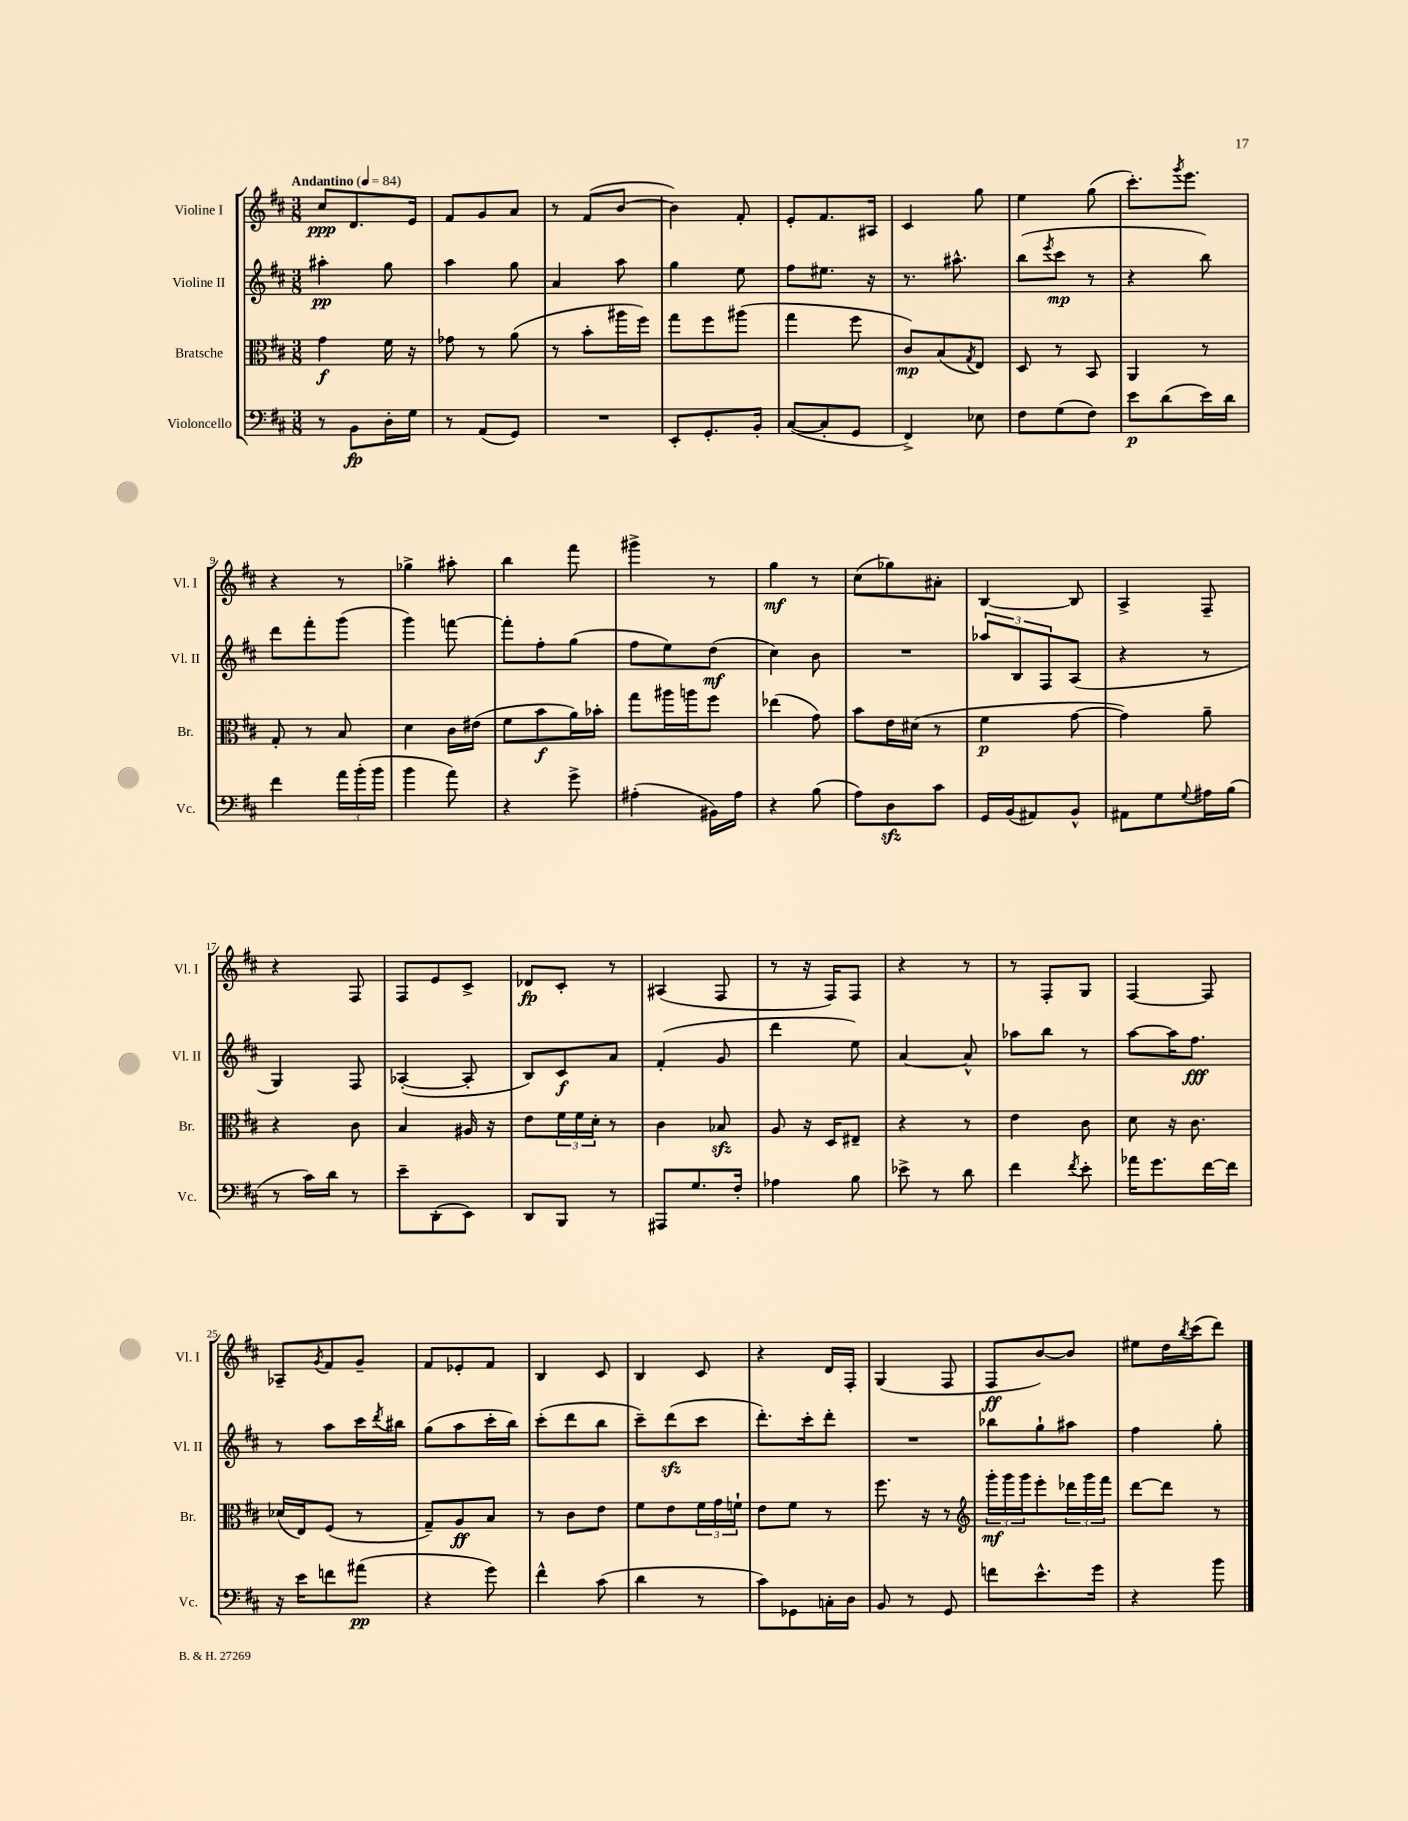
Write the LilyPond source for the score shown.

<<
\new StaffGroup <<
\new Staff = "s0" \with { instrumentName = "Violine I" shortInstrumentName = "Vl. I" } {
    \clef treble \key d \major \numericTimeSignature \time 3/8 \tempo "Andantino" 4 = 84
    cis''8\ppp d'8. e'16 |
    fis'8 g'8 a'8 |
    r8 fis'8( b'8~ |
    b'4) fis'8-. |
    e'8-. fis'8. ais16 |
    cis'4 g''8 |
    e''4 g''8( |
    cis'''8.-.) \acciaccatura { g'''8 } e'''8. |
    r4 r8 |
    ges''4-> ais''8-. |
    b''4 fis'''8 |
    gis'''4-> r8 |
    g''4\mf r8 |
    cis''8( ges''8) ais'8-. |
    b4~ b8 |
    a4-> fis8-- |
    r4 fis8 |
    fis8 e'8 cis'8-> |
    des'8\fp cis'8-. r8 |
    ais4( fis8 |
    r8 r16 fis16) fis8 |
    r4 r8 |
    r8 fis8-. g8 |
    fis4~ fis8 |
    aes8-- \acciaccatura { g'8 } fis'8 g'8-- |
    fis'8 ees'8-. fis'8 |
    b4 cis'8 |
    b4 cis'8 |
    r4 d'16 fis16-. |
    g4( fis8 |
    fis8\ff b'8~) b'8 |
    eis''8 d''16 \acciaccatura { b''8 } cis'''16( d'''8) \bar "|." |
}
\new Staff = "s1" \with { instrumentName = "Violine II" shortInstrumentName = "Vl. II" } {
    \clef treble \key d \major \numericTimeSignature \time 3/8
    ais''4-.\pp g''8 |
    a''4 g''8 |
    a'4 a''8 |
    g''4 e''8 |
    fis''8 eis''8. r16 |
    r8. ais''8.-^ |
    b''8( \acciaccatura { e'''8 } cis'''8\mp r8 |
    r4 b''8) |
    d'''8 fis'''8-. g'''8( |
    g'''4) f'''8~ |
    f'''8-. fis''8-. g''8( |
    fis''8 e''8) d''8\mf( |
    cis''4) b'8 |
    R4. |
    \tuplet 3/2 { aes''8 b8 fis8 } a8( |
    r4 r8 |
    g4) fis8 |
    aes4~-.( aes8-. |
    b8) cis'8\f a'8 |
    fis'4-.( g'8 |
    d'''4 e''8) |
    a'4~ a'8-^ |
    aes''8 b''8 r8 |
    a''8~ a''16 fis''8.\fff |
    r8 a''8 cis'''16 \acciaccatura { d'''8 } bis''16 |
    g''8( a''8 cis'''16-. b''16) |
    cis'''8-.( d'''8 b''8 |
    cis'''8--) d'''8\sfz( cis'''8 |
    d'''8.-.) cis'''16-. d'''8-. |
    R4. |
    bes''8 g''8-! ais''8 |
    fis''4 g''8-. \bar "|." |
}
\new Staff = "s2" \with { instrumentName = "Bratsche" shortInstrumentName = "Br." } {
    \clef alto \key d \major \numericTimeSignature \time 3/8
    g'4\f fis'16 r16 |
    ges'8 r8 a'8( |
    r8 b'8-. ais''16 fis''16) |
    g''8 fis''8 ais''8( |
    g''4 fis''8 |
    cis'8\mp) b8( \acciaccatura { g8 } e8) |
    d8 r8 b,8 |
    a,4 r8 |
    g8-. r8 b8 |
    d'4 cis'16 eis'16( |
    fis'8 b'8\f a'16) bes'16-. |
    g''8 ais''16 a''16 fis''8 |
    ees''4( g'8) |
    b'8 e'16 dis'16( r8 |
    fis'4\p g'8~ |
    g'4) a'8-- |
    r4 cis'8 |
    b4 ais16 r16 |
    e'8 \tuplet 3/2 { fis'16 fis'16 d'16-. } r8 |
    cis'4 bes8\sfz |
    a8 r16 d16 eis8-- |
    r4 r8 |
    e'4 cis'8 |
    d'8 r16 cis'8. |
    des'16( e16) fis8( r8 |
    g8--) a8\ff b8 |
    r8 cis'8 e'8 |
    fis'8 e'8 \tuplet 3/2 { fis'16 g'16 f'16-! } |
    e'8 fis'8 r8 |
    fis''8. r16 r8 |
    \clef treble \tuplet 3/2 { g'''16-.\mf g'''16 g'''16 } e'''8-. \tuplet 3/2 { des'''16 g'''16 fis'''16 } |
    d'''8~ d'''8 r8 \bar "|." |
}
\new Staff = "s3" \with { instrumentName = "Violoncello" shortInstrumentName = "Vc." } {
    \clef bass \key d \major \numericTimeSignature \time 3/8
    r8 b,8\fp d16-. g16 |
    r8 a,8( g,8) |
    R4. |
    e,8-. g,8.-. b,16-. |
    cis8~( cis8-. g,8 |
    fis,4->) ees8 |
    fis8 g8( fis8) |
    e'8\p d'8( e'16) d'16 |
    fis'4 \tuplet 3/2 { a'16 b'16-.( b'16 } |
    b'4 a'8) |
    r4 g'8-> |
    ais4-.( bis,16) ais16 |
    r4 b8( |
    a8) d8\sfz cis'8 |
    g,16 b,16( ais,8) b,8-^ |
    ais,8 g8 \appoggiatura { g8 } ais16 b16( |
    r8 cis'16) d'16 r8 |
    e'8-- d,8-.( e,8) |
    d,8 b,,8 r8 |
    ais,,8 g8. fis16-. |
    aes4 b8 |
    ees'8-> r8 d'8 |
    fis'4 \acciaccatura { fis'8 } e'8-. |
    aes'16 g'8. fis'16~ fis'16 |
    r16 e'16 f'8 ais'8\pp( |
    r4 g'8) |
    fis'4-^ cis'8( |
    d'4 r8 |
    cis'8) ges,8 c16-. d16 |
    b,8 r8 g,8 |
    f'8 e'8.-^ g'16 |
    r4 b'8 \bar "|." |
}
>>
>>
